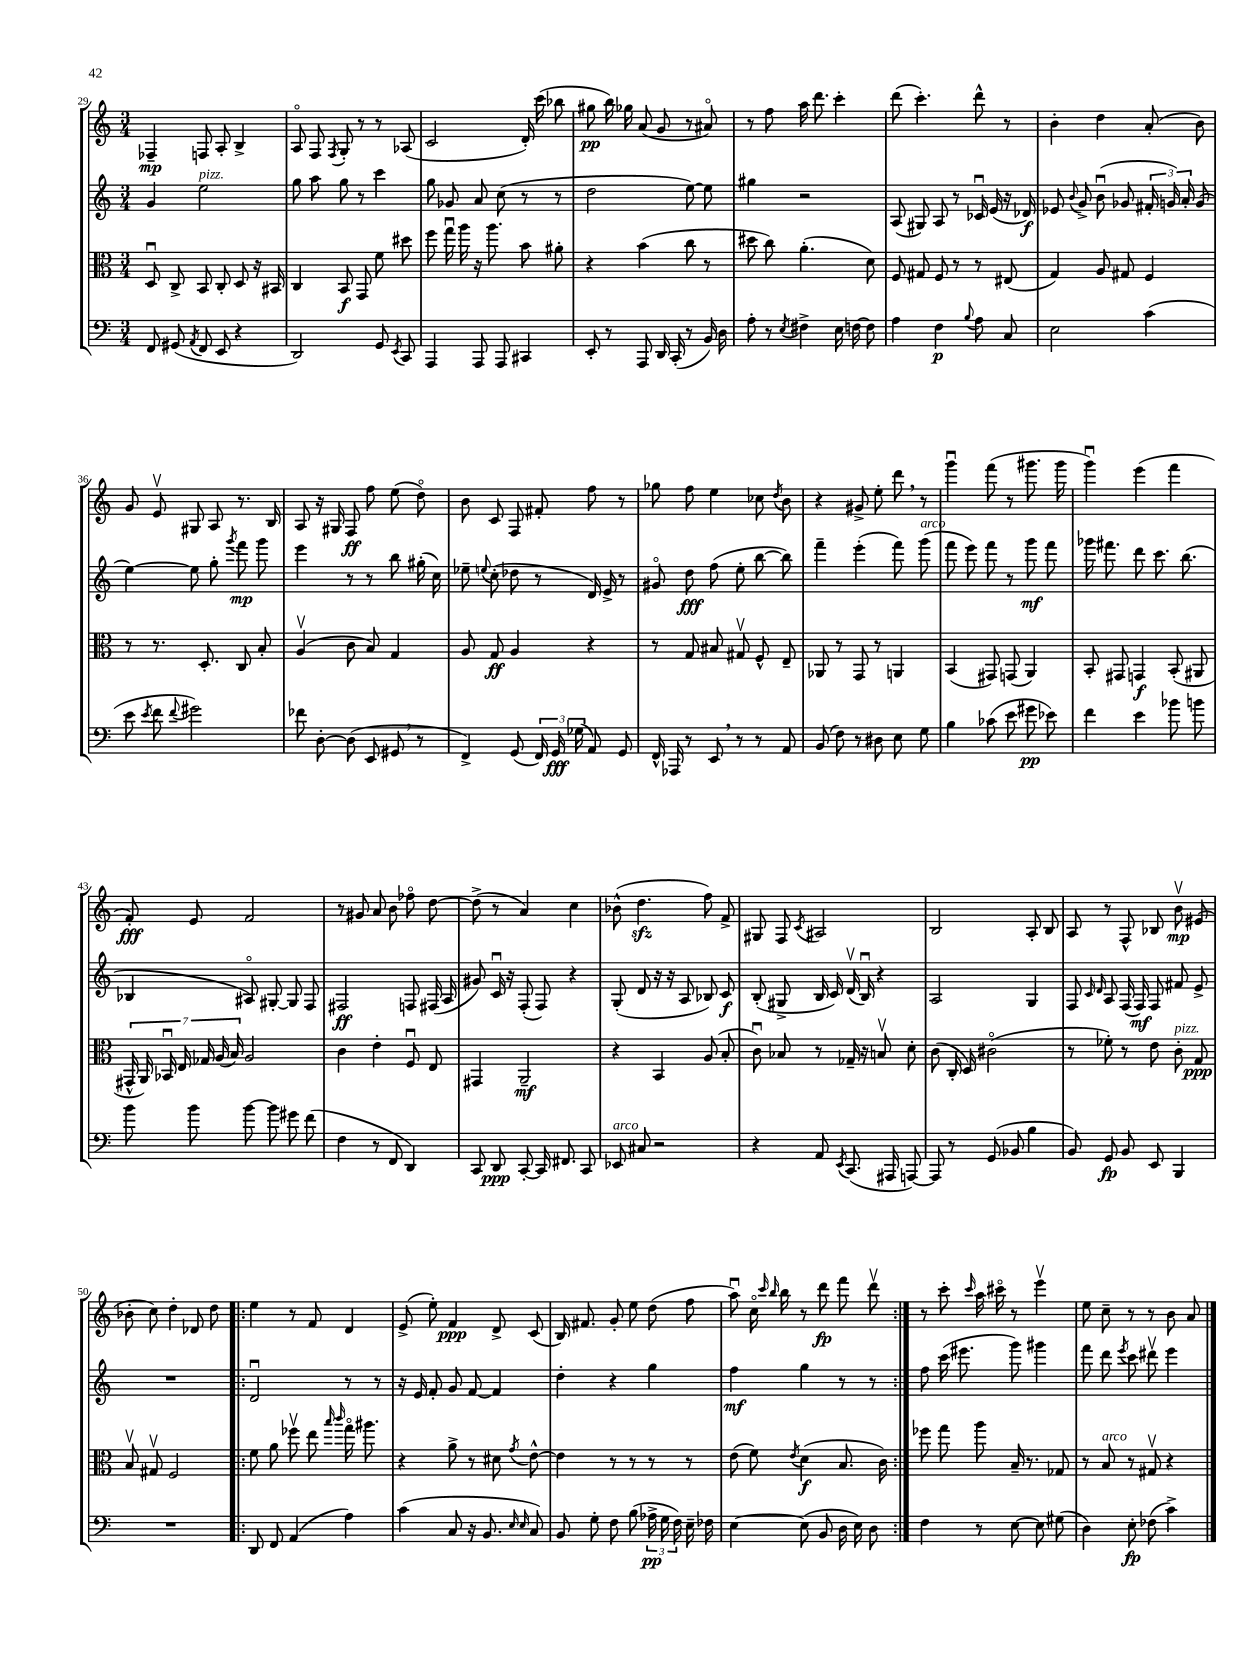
<<
\new StaffGroup <<
\new Staff = "s0" {
    \clef treble \key c \major \numericTimeSignature \time 3/4
    \autoBeamOff fes4--\mp f8 a8-. b4-> |
    a8\flageolet f8 \acciaccatura { f8 } g8-. r8 r8 aes8( |
    c'2 d'16-.) c'''16( bes''8 |
    gis''8\pp b''16) ges''16 a'8( g'8 r8 ais'8\flageolet) |
    r8 f''8 a''16 d'''8. c'''4-. |
    d'''8( c'''4.-.) d'''8-^ r8 |
    b'4-. d''4 a'8-.( b'8) |
    g'8 e'8\upbow gis8 a8 r8. b16 |
    a8 r16 gis16 f8\ff f''8 e''8( d''8\flageolet) |
    b'8 c'8 f8 fis'8-. f''8 r8 |
    ges''8 f''8 e''4 ces''8 \acciaccatura { d''8 } b'8 |
    r4 gis'8-> e''8-. d'''8 \breathe r8 |
    g'''4\downbow f'''8( r8 gis'''8. gis'''16 |
    g'''4\downbow) e'''4( f'''4 |
    f'8-.\fff) e'8 f'2 |
    r8 gis'8 a'8 b'8 fes''8\flageolet d''8~ |
    d''8->( r8 a'4) c''4 |
    bes'8-^( d''4.\sfz f''8) f'8-> |
    gis8 f8 \acciaccatura { c'8 } ais2 |
    b2 a8-. b8 |
    a8 r8 f8-^ bes8 b'8\upbow\mp eis'8( |
    bes'8-. c''8) d''4-. des'8 d''8 |
    \repeat volta 2 { e''4 r8 f'8 d'4 |
    e'8->( e''8-.) f'4\ppp d'8-> c'8( |
    b16) fis'8. g'8-. e''8 d''8( f''8 |
    a''8\downbow) c''16\flageolet \grace { c'''16 b''16 } b''16 r8 d'''8\fp f'''8 d'''8\upbow | }
    r8 c'''8-. \grace { c'''16 } a''16 cis'''16\flageolet r8 e'''4\upbow |
    e''8 c''8-- r8 r8 b'8 a'8 \bar "|." |
}
\new Staff = "s1" {
    \clef treble \key c \major \numericTimeSignature \time 3/4
    \autoBeamOff g'4 e''2^\markup { \italic "pizz." } |
    g''8 a''8 g''8 r8 c'''4 |
    g''8 ges'8 a'8 c''8( r8 r8 |
    d''2 e''8~) e''8 |
    gis''4 r2 |
    a8( gis8) a8 r8 ces'16\downbow e'16( r16 des'16\f) |
    ees'8 \appoggiatura { b'8 } g'8-> b'8\downbow( ges'8 \tuplet 3/2 { fis'16-. g'16) a'16-. } g'8( |
    e''4~) e''8 g''8-. \acciaccatura { g'''8 } f'''8\mp g'''8 |
    e'''4 r8 r8 b''8 gis''16-.( c''16) |
    ees''8-- \appoggiatura { e''8 } c''8-.( des''8 r8 d'16) e'16-> r8 |
    gis'8\flageolet d''8\fff f''8( e''8-. b''8~ b''8) |
    f'''4-- e'''4-.( f'''8) g'''8^\markup { \italic "arco" }( |
    f'''8 e'''8) f'''8 r8 g'''8\mf f'''8 |
    ges'''16 fis'''8. d'''8 c'''8. b''8.( |
    bes4 ais8\flageolet) gis8~-. gis8 f8 |
    fis2\ff f8 fis16( a16 |
    gis'8) c'16\downbow r16 f8-.( f8) r4 |
    g8-.( d'8 r16 r16 a8 bes8) c'8\f |
    b8-.( gis8-> b16 c'16) d'16\upbow( b16\downbow) r4 |
    a2 g4 |
    f8 \grace { c'16 d'16 } a8 f16( f16\mf) f8 fis'8 e'8-> |
    R2. |
    \repeat volta 2 { d'2\downbow r8 r8 |
    r16 e'16 f'8-. g'8 f'8~ f'4 |
    d''4-. r4 g''4 |
    f''4\mf g''4 r8 r8 | }
    f''8 c'''16( eis'''8. g'''8) gis'''4 |
    f'''8 d'''8 \acciaccatura { e'''8 } c'''8 dis'''8\upbow e'''4 \bar "|." |
}
\new Staff = "s2" {
    \clef alto \key c \major \numericTimeSignature \time 3/4
    \autoBeamOff d8\downbow c8-> b,8 c8-. d8 r16 bis,16 |
    c4 b,8\f g,8 f'8 dis''8 |
    f''8 g''16\downbow a''16 r16 a''8. b'8 ais'8-. |
    r4 b'4( c''8 r8 |
    dis''8 c''8) a'4.-.( d'8) |
    f8 gis8 f8 r8 r8 eis8( |
    g4) a8 gis8 f4 |
    r8 r8. d8.-. c8 b8-. |
    a4\upbow( c'8 b8) g4 |
    a8 g8\ff a4 r4 |
    r8 g8 bis8 gis8\upbow f8-^ e8-- |
    aes,8 r8 g,8 r8 a,4 |
    b,4( gis,8) g,8( a,4) |
    b,8-. gis,8 g,4\f b,8-.( ais,8 |
    \tuplet 7/4 { gis,16-^ a,16) bes,16\downbow e16 ges16 a16( b16) } a2 |
    c'4 e'4-. f8\downbow e8 |
    gis,4 a,2--\mf |
    r4 b,4 a8( b8-. |
    c'8\downbow) bes8 r8 ges16-- r16 b8\upbow d'8-. |
    c'8( c16-. d16) cis'2\flageolet( |
    r8 fes'8-.) r8 e'8 c'8-.^\markup { \italic "pizz." } g8\ppp |
    b8\upbow gis8\upbow f2 |
    \repeat volta 2 { f'8 a'8 fes''8\upbow e''8 \grace { b''16 c'''16 } g''16\flageolet ais''8. |
    r4 a'8-> r8 dis'8 \acciaccatura { g'8 } e'8~-^ |
    e'4 r8 r8 r8 r8 |
    e'8( f'8) \acciaccatura { e'8 } d'4\f( b8. c'16) | }
    fes''8 g''8 a''8 b16-- r8. ges8 |
    r8 b8^\markup { \italic "arco" } r8 gis8\upbow r4 \bar "|." |
}
\new Staff = "s3" {
    \clef bass \key c \major \numericTimeSignature \time 3/4
    \autoBeamOff f,8 gis,8( \acciaccatura { a,8 } f,8 e,8 r4 |
    d,2) g,8 \acciaccatura { e,8 } c,8 |
    a,,4 a,,8 a,,8 cis,4 |
    e,8-. r8 a,,8 d,16 c,16-.( r8 b,16) d16 |
    a8-. r8 \acciaccatura { e8 } fis4-> e16 f16~ f8 |
    a4 f4\p \appoggiatura { b8 } a8 c8 |
    e2 c'4( |
    e'8 \acciaccatura { e'8 } f'8 \appoggiatura { f'8 } gis'2) |
    fes'8 d8~-. d8( e,8 gis,8 \breathe r8 |
    f,4->) g,8( \tuplet 3/2 { f,16) g,16\fff ges16( } a,8) g,8 |
    f,16-^ aes,,16 r8 e,8 \breathe r8 r8 a,8 |
    b,8( f8) r8 dis8 e8 g8 |
    b4 ces'8( e'8 gis'8\pp ees'8) |
    f'4 e'4 bes'8 b'8 |
    b'8 b'8 b'8~ b'8 gis'8 f'8( |
    f4 r8 f,8 d,4) |
    c,8 d,8\ppp c,8~-. c,16 fis,8. c,8 |
    ees,8^\markup { \italic "arco" } cis8 r2 |
    r4 a,8 \acciaccatura { e,8 } c,8.( ais,,16 a,,8~) |
    a,,8 r8 g,8( bes,8 b4 |
    b,8) g,8\fp b,8 e,8 b,,4 |
    R2. |
    \repeat volta 2 { d,8 f,8 a,4( a4) |
    c'4( c8 r16 b,8. \grace { e16 e16 } c8) |
    b,8 g8-. f8 b8( \tuplet 3/2 { aes16->\pp g16 f16) } e16-- fes16 |
    e4~ e8( b,8 d16 e16) d8 | }
    f4 r8 e8~ e8 gis8( |
    d4) e8-.\fp fes8( c'4->) \bar "|." |
}
>>
>>
\layout { \context { \Score currentBarNumber = #29 } }
